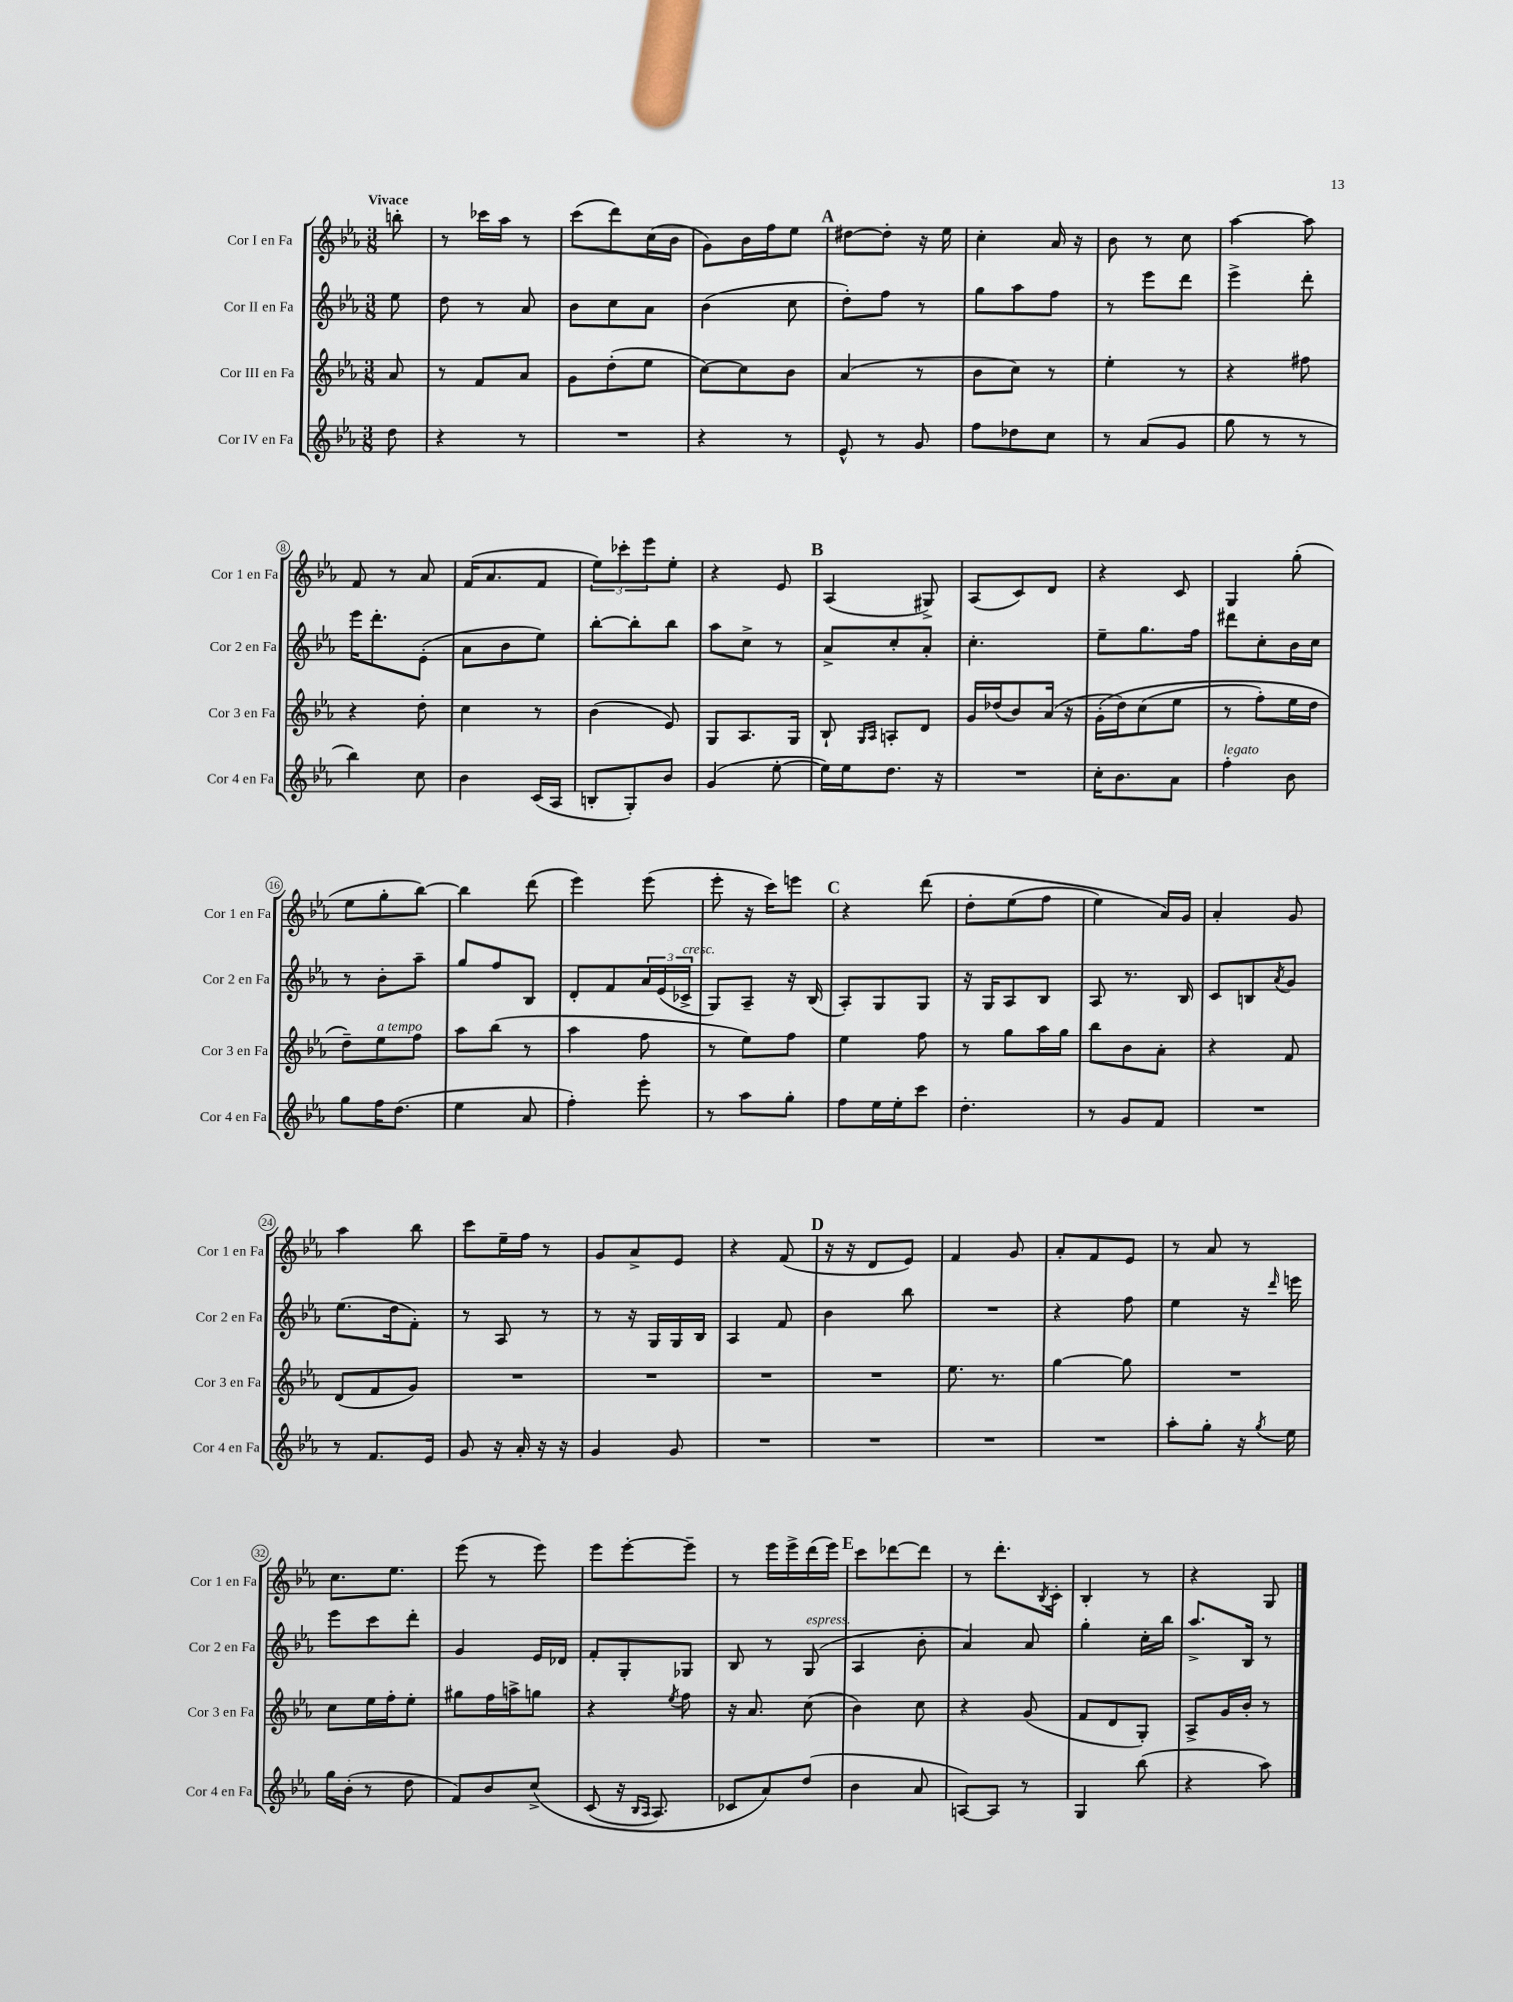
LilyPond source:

<<
\new StaffGroup <<
\new Staff = "s0" \with { instrumentName = "Cor I en Fa" shortInstrumentName = "Cor 1 en Fa" } {
    \clef treble \key ees \major \numericTimeSignature \time 3/8 \partial 8 \tempo "Vivace"
    b''8-. |
    r8 ces'''16 aes''16 r8 |
    c'''8( d'''8) c''16( bes'16 |
    g'8) bes'16 f''16 ees''8 |
    \mark \markup { \bold "A" } dis''8~ dis''8-. r16 ees''16 |
    c''4-. aes'16 r16 |
    bes'8 r8 c''8 |
    aes''4~ aes''8 |
    f'8 r8 aes'8 |
    f'16( aes'8. f'8 |
    \tuplet 3/2 { ees''8) ces'''8-. ees'''8 } ees''8-. |
    r4 ees'8 |
    \mark \markup { \bold "B" } aes4( gis8->) |
    aes8( c'8) d'8 |
    r4 c'8 |
    g4 g''8-.( |
    ees''8 g''8-. bes''8~) |
    bes''4 d'''8( |
    ees'''4) ees'''8( |
    ees'''8-. r16 c'''16) e'''8 |
    \mark \markup { \bold "C" } r4 d'''8\( |
    d''8-. ees''8( f''8 |
    ees''4) aes'16\) g'16 |
    aes'4-. g'8 |
    aes''4 bes''8 |
    c'''8 ees''16-- f''16 r8 |
    g'8 aes'8-> ees'8 |
    r4 f'8( |
    \mark \markup { \bold "D" } r16 r16 d'8 ees'8) |
    f'4 g'8 |
    aes'8-. f'8 ees'8 |
    r8 aes'8 r8 |
    c''8. ees''8. |
    ees'''8( r8 ees'''8) |
    ees'''8 ees'''8~-. ees'''8-- |
    r8 ees'''16 ees'''16-> d'''16( ees'''16) |
    \mark \markup { \bold "E" } c'''8 des'''8~ des'''8 |
    r8 d'''8.-. \acciaccatura { bes8 } c'16-. |
    bes4-. r8 |
    r4 g8 \bar "|." |
}
\new Staff = "s1" \with { instrumentName = "Cor II en Fa" shortInstrumentName = "Cor 2 en Fa" } {
    \clef treble \key ees \major \numericTimeSignature \time 3/8 \partial 8
    ees''8 |
    d''8 r8 aes'8 |
    bes'8 c''8 aes'8 |
    bes'4( c''8 |
    \mark \markup { \bold "A" } d''8-.) f''8 r8 |
    g''8 aes''8 f''8 |
    r8 ees'''8 d'''8 |
    ees'''4-> d'''8-. |
    ees'''16 d'''8.-. ees'8-.( |
    aes'8 bes'8 ees''8) |
    bes''8~-. bes''8-. bes''8 |
    aes''8 c''8-> r8 |
    \mark \markup { \bold "B" } aes'8-> c''8-. aes'8-. |
    c''4.-. |
    ees''8-- g''8. f''16 |
    dis'''8 c''8-. bes'16 c''16 |
    r8 bes'8-. aes''8-- |
    g''8 f''8 bes8 |
    d'8-. f'8 \tuplet 3/2 { aes'16 ees'16( ces'16->^\markup { \italic "cresc." } } |
    g8) aes8-- r16 bes16( |
    \mark \markup { \bold "C" } aes8-.) g8 g8 |
    r16 g16 aes8 bes8 |
    aes8 r8. bes16 |
    c'8 b8 \acciaccatura { aes'8 } g'8 |
    ees''8.( d''16 f'8-.) |
    r8 aes8 r8 |
    r8 r16 g16 g16 bes16 |
    aes4 f'8 |
    \mark \markup { \bold "D" } bes'4 bes''8 |
    R4. |
    r4 f''8 |
    ees''4 r16 \grace { d'''16 } e'''16 |
    ees'''8 c'''8 d'''8-. |
    g'4 ees'16 des'16 |
    f'8-. g8-. ges8 |
    bes8 r8 g8^\markup { \italic "espress." }( |
    \mark \markup { \bold "E" } aes4 bes'8-. |
    aes'4) aes'8 |
    g''4-. c''16-. bes''16 |
    aes''8.-> bes16 r8 \bar "|." |
}
\new Staff = "s2" \with { instrumentName = "Cor III en Fa" shortInstrumentName = "Cor 3 en Fa" } {
    \clef treble \key ees \major \numericTimeSignature \time 3/8 \partial 8
    aes'8 |
    r8 f'8 aes'8 |
    g'8 d''8-.( ees''8 |
    c''8~) c''8 bes'8 |
    \mark \markup { \bold "A" } aes'4( r8 |
    bes'8 c''8) r8 |
    ees''4-. r8 |
    r4 fis''8 |
    r4 d''8-. |
    c''4 r8 |
    bes'4( ees'8) |
    g8 aes8. g16 |
    \mark \markup { \bold "B" } bes8-! \grace { g16 aes16 } a8-. d'8 |
    g'16 des''16( bes'8) aes'16( r16 |
    g'16-.\( d''16) c''8( ees''8 |
    r8 f''8-.) ees''16 d''16 |
    d''8--\) ees''8^\markup { \italic "a tempo" } f''8 |
    aes''8 bes''8( r8 |
    aes''4 f''8 |
    r8 ees''8) f''8 |
    \mark \markup { \bold "C" } ees''4 f''8 |
    r8 g''8 aes''16 g''16 |
    bes''8 bes'8 aes'8-. |
    r4 f'8 |
    d'8( f'8 g'8) |
    R4. |
    R4. |
    R4. |
    \mark \markup { \bold "D" } R4. |
    ees''8. r8. |
    g''4~ g''8 |
    R4. |
    c''8 ees''16 f''16-. ees''8-. |
    gis''8 f''16 a''16-> g''8 |
    r4 \acciaccatura { ees''8 } f''8 |
    r16 aes'8. c''8( |
    \mark \markup { \bold "E" } bes'4) c''8 |
    r4 g'8( |
    f'8 d'8 g8-.) |
    aes8-> g'16 bes'16-. r8 \bar "|." |
}
\new Staff = "s3" \with { instrumentName = "Cor IV en Fa" shortInstrumentName = "Cor 4 en Fa" } {
    \clef treble \key ees \major \numericTimeSignature \time 3/8 \partial 8
    d''8 |
    r4 r8 |
    R4. |
    r4 r8 |
    \mark \markup { \bold "A" } ees'8-^ r8 g'8 |
    f''8 des''8 c''8 |
    r8 aes'8( g'8 |
    g''8 r8 r8 |
    bes''4) c''8 |
    bes'4 c'16( aes16 |
    b8-. g8-.) bes'8 |
    g'4( ees''8~-. |
    \mark \markup { \bold "B" } ees''16) ees''16 d''8. r16 |
    R4. |
    c''16-. bes'8. aes'8 |
    f''4-.^\markup { \italic "legato" } bes'8 |
    g''8 f''16 d''8.( |
    ees''4 aes'8 |
    f''4-.) ees'''8-. |
    r8 aes''8 g''8-. |
    \mark \markup { \bold "C" } f''8 ees''16 ees''16-. c'''8 |
    d''4.-. |
    r8 g'8 f'8 |
    R4. |
    r8 f'8. ees'16 |
    g'8 r16 aes'16-. r16 r16 |
    g'4 g'8 |
    R4. |
    \mark \markup { \bold "D" } R4. |
    R4. |
    R4. |
    aes''8-. g''8-. r16 \acciaccatura { g''8 } ees''16 |
    g''16 bes'16-.( r8 d''8 |
    f'8) bes'8 c''8->\( |
    c'8( r16 \grace { bes16 aes16 } aes8.) |
    ces'8 aes'8\) d''8( |
    \mark \markup { \bold "E" } bes'4 aes'8 |
    a8~) a8 r8 |
    g4 bes''8( |
    r4 aes''8) \bar "|." |
}
>>
>>
\layout { \context { \Score \override BarNumber.stencil = #(make-stencil-circler 0.1 0.3 ly:text-interface::print) } }
